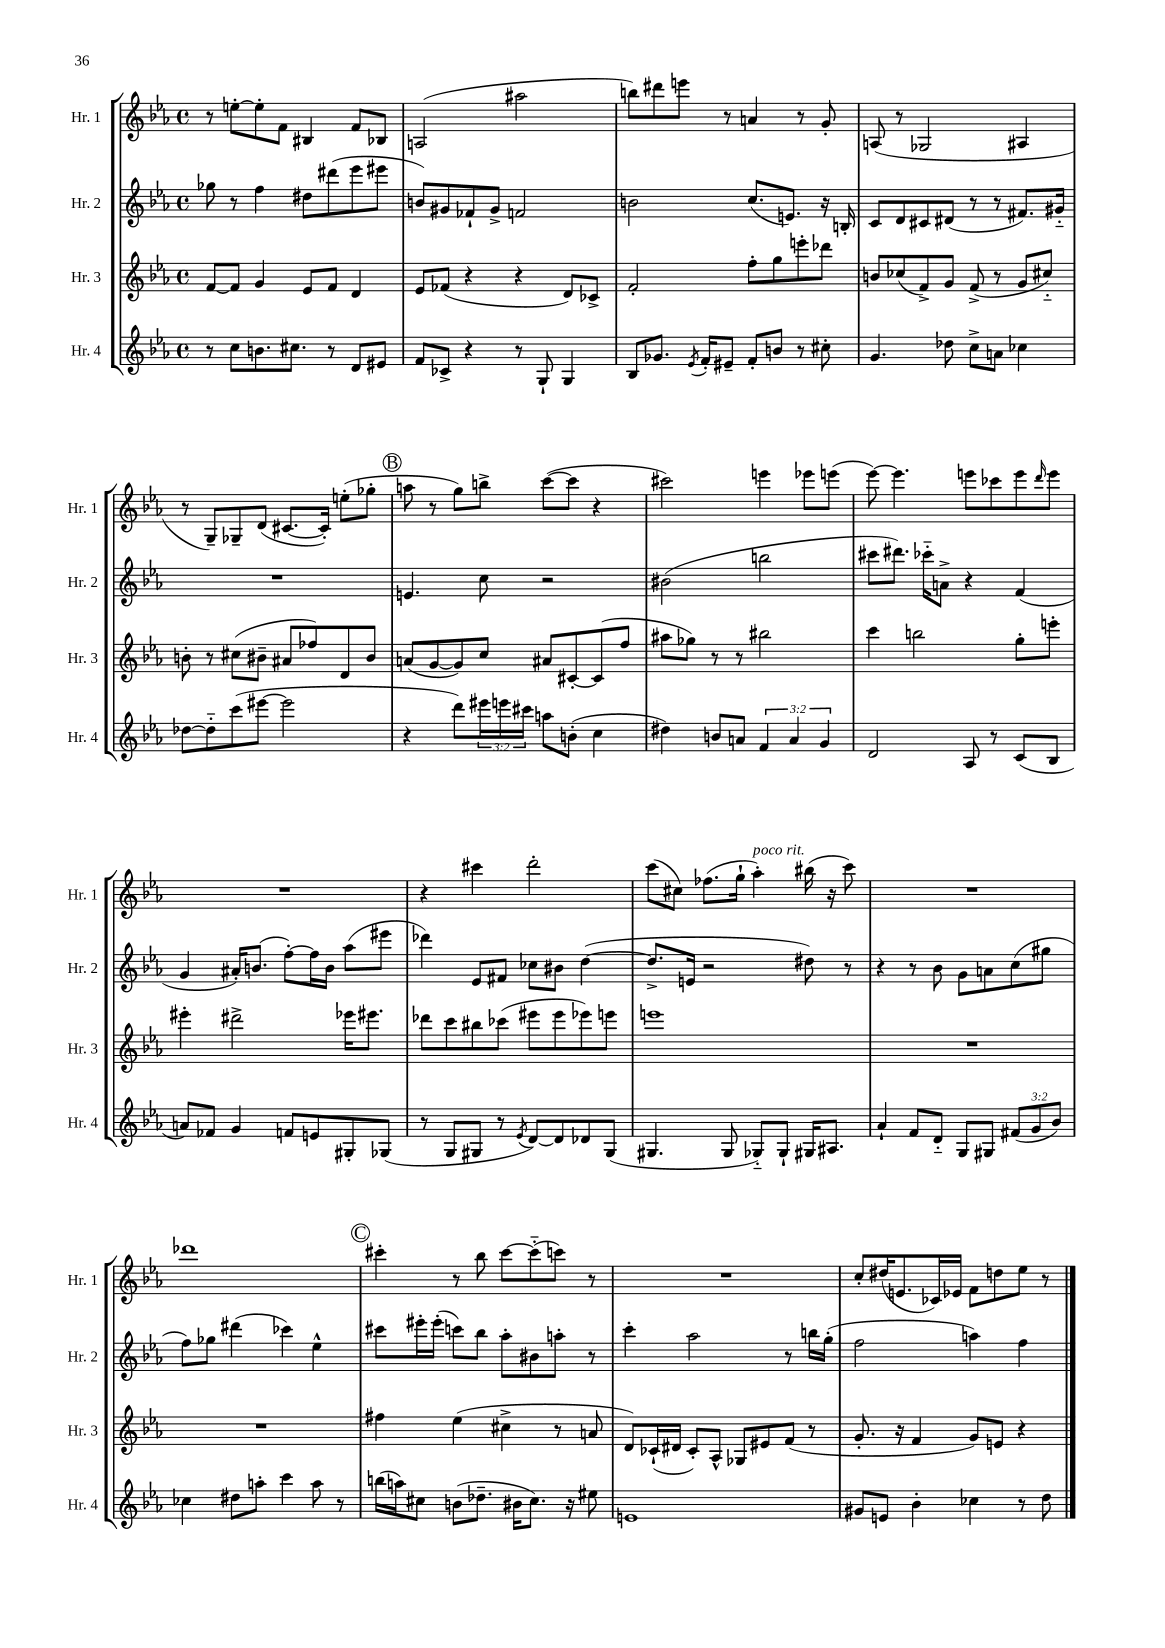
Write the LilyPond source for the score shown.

<<
\new StaffGroup <<
\new Staff = "s0" \with { instrumentName = "Hr. 1" shortInstrumentName = "Hr. 1" } {
    \clef treble \key ees \major \defaultTimeSignature \time 4/4
    r8 e''8~-. e''8-. f'8 bis4 f'8 bes8 |
    a2( ais''2 |
    b''8) dis'''8 e'''8 r8 a'4 r8 g'8-. |
    a8( r8 ges2 ais4 |
    r8 g8--) ges8-- d'8( cis'8.~ cis'16-.) e''8-.( ges''8-. |
    \mark \markup { \circle "B" } a''8 r8 g''8) b''8-> c'''8~( c'''8 r4 |
    cis'''2) e'''4 ees'''8 e'''8( |
    ees'''8~) ees'''4. e'''8 ces'''8 e'''8 \grace { d'''16 } e'''8 |
    R1 |
    r4 cis'''4 d'''2-. |
    c'''8( cis''8) fes''8.( g''16-! aes''4-.^\markup { \italic "poco rit." }) bis''16( r16 c'''8) |
    R1 |
    des'''1 |
    \mark \markup { \circle "C" } cis'''4-. r8 bes''8 cis'''8~ cis'''8-_( c'''8) r8 |
    R1 |
    c''8-. dis''16( e'8. ces'16) ees'16 f'8 d''8 ees''8 r8 \bar "|." |
}
\new Staff = "s1" \with { instrumentName = "Hr. 2" shortInstrumentName = "Hr. 2" } {
    \clef treble \key ees \major \defaultTimeSignature \time 4/4
    ges''8 r8 f''4 dis''8 dis'''8( ees'''8 eis'''8 |
    b'8) gis'8 fes'8-! gis'8-> f'2 |
    b'2 c''8.( e'8.) r16 b16-. |
    c'8 d'8 cis'8 dis'8( r8 r8 fis'8.) gis'16-_ |
    R1 |
    \mark \markup { \circle "B" } e'4. c''8 r2 |
    bis'2( b''2 |
    cis'''8 dis'''8.) ces'''16-_ a'8-> r4 f'4( |
    g'4 ais'16-.) b'8.( f''8~-.) f''16 b'16 aes''8( eis'''8 |
    des'''4) ees'8 fis'8 ces''8 bis'8 d''4~( |
    d''8.-> e'16 r2 dis''8) r8 |
    r4 r8 bes'8 g'8 a'8 c''8( gis''8 |
    f''8) ges''8 dis'''4( ces'''4) ees''4-^ |
    \mark \markup { \circle "C" } cis'''8 eis'''16-. eis'''16-.( c'''8) bes''8 aes''8-. bis'8 a''8-. r8 |
    c'''4-. aes''2 r8 b''16 g''16-.( |
    f''2 a''4) f''4 \bar "|." |
}
\new Staff = "s2" \with { instrumentName = "Hr. 3" shortInstrumentName = "Hr. 3" } {
    \clef treble \key ees \major \defaultTimeSignature \time 4/4
    f'8~ f'8 g'4 ees'8 f'8 d'4 |
    ees'8 fes'8( r4 r4 d'8) ces'8-> |
    f'2-. f''8-. g''8 e'''8-. des'''8 |
    b'8 ces''8( f'8->) g'8 f'8->( r8 g'8 cis''8-_) |
    b'8-. r8 cis''8( bis'8-- ais'8 fes''8) d'8 bis'8 |
    \mark \markup { \circle "B" } a'8( g'8~ g'8) c''8 ais'8 cis'8~-. cis'8( f''8 |
    ais''8 ges''8) r8 r8 bis''2 |
    c'''4 b''2 g''8-. e'''8-. |
    eis'''4-. dis'''2-> ees'''16 eis'''8. |
    des'''8 c'''8 bis''8 ces'''8( eis'''8 eis'''8 ees'''8) e'''8 |
    e'''1 |
    R1 |
    R1 |
    \mark \markup { \circle "C" } fis''4 ees''4( cis''4-> r8 a'8 |
    d'8) ces'16-!( dis'16 ces'8-.) aes8-^ ges8 eis'8 f'8( r8 |
    g'8.-. r16 f'4 g'8) e'8 r4 \bar "|." |
}
\new Staff = "s3" \with { instrumentName = "Hr. 4" shortInstrumentName = "Hr. 4" } {
    \clef treble \key ees \major \defaultTimeSignature \time 4/4 \override Staff.TupletNumber.text = #tuplet-number::calc-fraction-text
    r8 c''8 b'8. cis''8. r8 d'8 eis'8 |
    f'8 ces'8-> r4 r8 g8-! g4 |
    bes8 ges'8. \acciaccatura { ees'8 } f'16-. eis'8-- f'8-. b'8 r8 cis''8-. |
    g'4. des''8 c''8-> a'8 ces''4 |
    des''8~ des''8-_ c'''8( eis'''8~ eis'''2 |
    \mark \markup { \circle "B" } r4 d'''8) \tuplet 3/2 { eis'''16 e'''16 cis'''16 } a''8 b'8-.( c''4 |
    dis''4) b'8 a'8 \tuplet 3/2 { f'4 a'4 g'4 } |
    d'2 aes8 r8 c'8( bes8 |
    a'8) fes'8 g'4 f'8 e'8 gis8-. ges8( |
    r8 g8 gis8 r8 \acciaccatura { ees'8 } d'8~) d'8 des'8 gis8( |
    gis4. gis8 ges8-_) ges8-! gis16 ais8. |
    aes'4-! f'8 d'8-_ g8 gis8 \tuplet 3/2 { fis'8( g'8 bes'8) } |
    ces''4 dis''8 a''8-. c'''4 a''8 r8 |
    \mark \markup { \circle "C" } b''16( a''16) cis''8 b'8( des''8.-- bis'16 cis''8.) r16 eis''8 |
    e'1 |
    gis'8 e'8 bes'4-. ces''4 r8 d''8 \bar "|." |
}
>>
>>
\layout { \context { \Score \remove "Bar_number_engraver" } }
